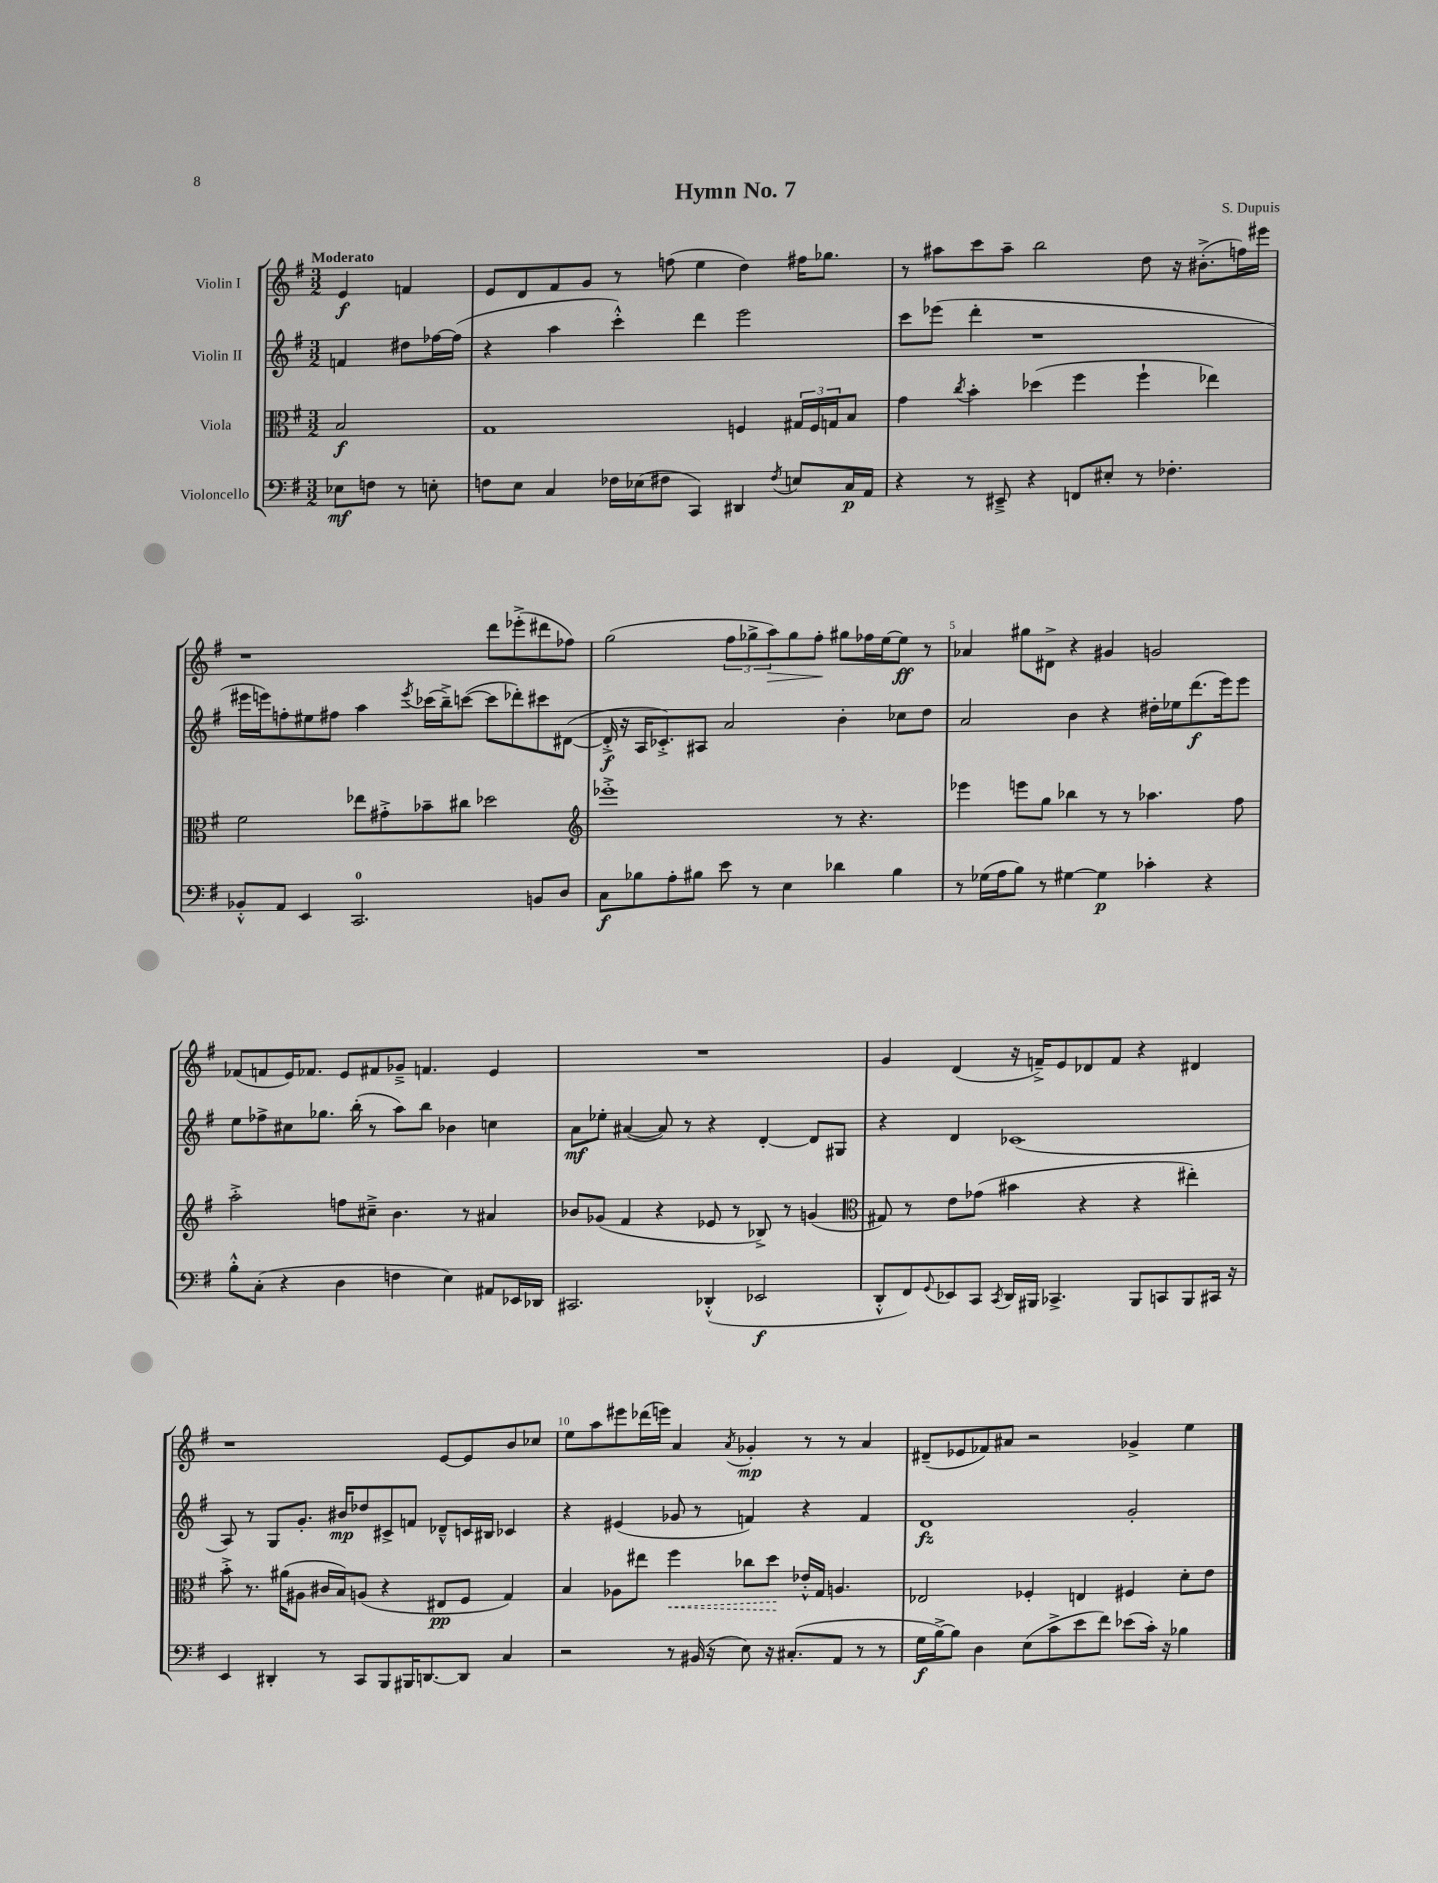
\header { title = "Hymn No. 7" composer = "S. Dupuis" }
<<
\new StaffGroup <<
\new Staff = "s0" \with { instrumentName = "Violin I" } {
    \clef treble \key g \major \numericTimeSignature \time 3/2 \partial 2 \tempo "Moderato"
    e'4\f f'4 |
    e'8 d'8 fis'8 g'8 r8 f''8( e''4 d''4) fis''16 ges''8. |
    r8 ais''8 c'''8 ais''8-- b''2 d''8 r16 bis'8.-.->( f''16) eis'''16 |
    r1 d'''8 ees'''8-.->( dis'''8 fes''8) |
    g''2( \tuplet 3/2 { fis''8 ges''8-> a''8\>) } ges''8 fis''8-.\! gis''8 fes''16 e''16~ e''8\ff r8 |
    aes'4 gis''8 dis'8-> r4 gis'4 g'2 |
    fes'8( f'8 e'16) fes'8. e'8 fis'8 ges'8---> f'4. e'4 |
    R1. |
    g'4 d'4( r16 f'16--->) e'8 des'8 f'8 r4 dis'4 |
    r1 e'8~ e'8 b'8 ces''8 |
    e''8 a''8 eis'''8 des'''16( e'''16) a'4 \acciaccatura { a'8 } ges'4-.\mp r8 r8 a'4 |
    dis'8--( ees'8 fes'8) ais'8 r2 ges'4-> e''4 \bar "|." |
}
\new Staff = "s1" \with { instrumentName = "Violin II" } {
    \clef treble \key g \major \numericTimeSignature \time 3/2 \partial 2
    f'4 dis''8 fes''16~ fes''16( |
    r4 a''4 c'''4-.-^) d'''4 e'''2 |
    c'''8 ees'''8( d'''4-. r1 |
    eis'''16 e'''16) f''8-. eis''8 fis''8 a''4 \acciaccatura { e'''8 } ces'''16( b''16--->) c'''8~( c'''8 des'''8-.) cis'''8 dis'8~( |
    dis'16-.->\f r16 a16 ces'8.-.->) ais8 a'2 b'4-. ces''8 d''8 |
    a'2 b'4 r4 dis''16-. ees''16 d'''8.\f( e'''16) e'''8 |
    e''8 fes''8-> cis''8 ges''8. b''16-.( r8 a''8) b''8 bes'4 c''4 |
    a'8\mf ees''8-. ais'4~( ais'8) r8 r4 d'4~-. d'8 gis8 |
    r4 d'4 ces'1( |
    a8) r8 g8 g'8.-. bis'16\mp des''8 cis'8-> f'8 des'8---^ c'16 bis16 ces'4 |
    r4 eis'4( ges'8 r8 f'4) r4 f'4 |
    d'1\fz g'2-. \bar "|." |
}
\new Staff = "s2" \with { instrumentName = "Viola" } {
    \clef alto \key g \major \numericTimeSignature \time 3/2 \partial 2
    b2\f |
    g1 f4 \tuplet 3/2 { gis16 f16 g16 } b8 |
    g'4 \acciaccatura { c''8 } b'4-. des''4( fis''4 fis''4-! ees''4) |
    fis'2 ees''8 gis'8-.-> bes'8-- cis''8 des''2 |
    \clef treble ees'''1-.-> r8 r4. |
    ees'''4 e'''8 g''8 bes''4 r8 r8 aes''4. fis''8 |
    a''2-.-> f''8 cis''8---> b'4. r8 ais'4 |
    bes'8 ges'8( fis'4 r4 ees'8 r8 bes8->) r8 g'4( |
    \clef alto gis8) r8 e'8 ges'8( bis'4 r4 r4 eis''4-.) |
    b'8-.-> r8. ais'16( ais8 cis'16 b16) a8( r4 eis8\pp fis8 g4) |
    b4 aes8 eis''8 \once \override Hairpin.style = #'dashed-line fis''4\< ces''8 d''8\! ees'16-.-^ g16 a4. |
    ees2 fes4-. e4 fis4 d'8-. e'8 \bar "|." |
}
\new Staff = "s3" \with { instrumentName = "Violoncello" } {
    \clef bass \key g \major \numericTimeSignature \time 3/2 \partial 2
    ees8\mf f8 r8 e8-. |
    f8 e8 c4 fes16 ees16( fis8 c,4) dis,4 \acciaccatura { fis8 } e8 c16\p a,16 |
    r4 r8 eis,8---> r4 f,8 eis8-. r8 fes4.-. |
    bes,8-.-^ a,8 e,4 c,2.-0 b,8 d8 |
    c8\f bes8 a8-. bis8 e'8 r8 e4 des'4 bis4 |
    r8 ges16( a16 b8) r8 gis4~ gis4\p ces'4-. r4 |
    b8-.-^ c8-.( r4 d4 f4 e4) ais,8 ees,16 des,16 |
    cis,2. des,4-.-^( ees,2\f |
    d,8-.-^ fis,8) \appoggiatura { g,8 } ees,8 c,8 \acciaccatura { c,8 } d,16 bis,,16 ces,4.-> bis,,8 c,8 bis,,8 cis,16 r16 |
    e,4 dis,4-. r8 c,8 b,,8 bis,,16 d,8.~ d,8 c4 |
    r2 r8 bis,16( r16 e8) r16 cis8.-.( a,8 r8 r8 |
    g16\f b16~->) b8 d4 e8( c'8-> e'8 fis'8) ees'8( c'16-.) r16 bes4 \bar "|." |
}
>>
>>
\layout { \context { \Score \override BarNumber.break-visibility = ##(#f #t #t) barNumberVisibility = #(every-nth-bar-number-visible 5) } }
